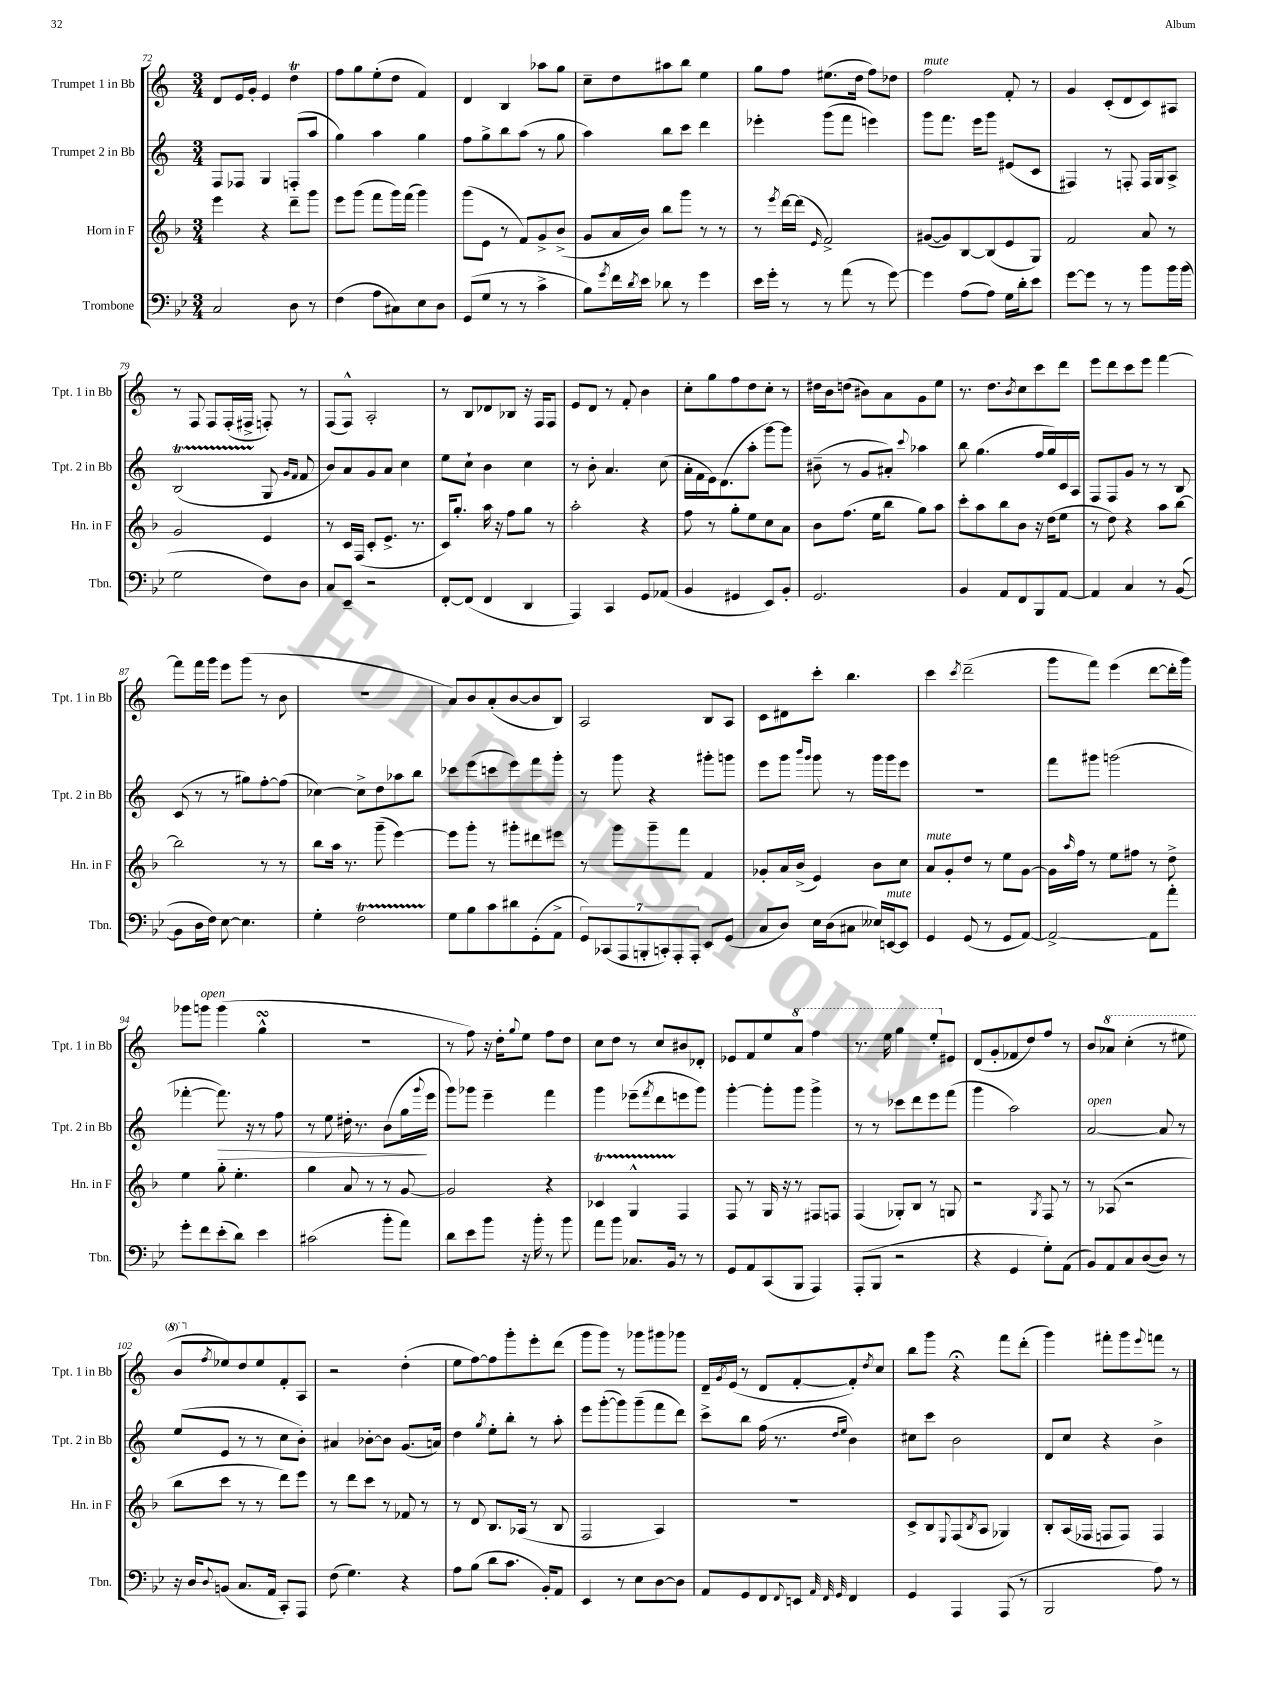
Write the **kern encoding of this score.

**kern	**kern	**kern	**dynam	**kern
*part4	*part3	*part2	*part2	*part1
*staff4	*staff3	*staff2	*staff2	*staff1
*I"Trombone	*I"Horn in F	*I"Trumpet 2 in Bb	*	*I"Trumpet 1 in Bb
*I'Tbn.	*I'Hn. in F	*I'Tpt. 2 in Bb	*	*I'Tpt. 1 in Bb
*clefF4	*clefG2	*clefG2	*	*clefG2
*k[b-e-]	*k[b-]	*k[]	*	*k[]
*M3/4	*M3/4	*M3/4	*	*M3/4
=72	=72	=72	=72	=72
2C/	4eee\	8F/L	.	8d/L
.	.	8F-X/J	.	16e/L
.	.	.	.	16g'/JJ
.	4r	4G/	.	4e/
8D\	8ddd~\L	(8Fn'/L	.	4ddT\
8r	8ggg\J	8aa/J	.	.
=73	=73	=73	=73	=73
(4F\	8eee\L	4gg\)	.	8ff\L
.	(8ggg\J	.	.	8gg\
8A\L	8fff\L	4aa\	.	(8ee'\
8C#X\)	16ggg\L)	.	.	8dd\J
.	(16fff\JJ	.	.	.
8E-\	4ggg\)	4gg\	.	4f/)
8D\J	.	.	.	.
=74	=74	=74	=74	=74
(8GG/L	(8ggg\L	8ff\L	.	4d/
8G/J	8e\J	8gg^\	.	.
8r	8r	8bb\	.	4B/
8r	8f/L)	(8aa\J	.	.
4c^\	8g^/	8r	.	8aa-X\L
.	(8b-^/J	8gg\	.	8gg\J
=75	=75	=75	=75	=75
8B-\L)	8g/L	4aa\)	.	8cc~\L
8qg/	.	.	.	.
16f\L	16a/L	.	.	8dd\
8qd/	.	.	.	.
16e-\JJ	16b-/JJ)	.	.	.
8d-X\	8bb-\L	8bb\L	.	8aa#X\
8r	8ggg\J	8ccc\J	.	8bb\J
4g\	8r	4ddd\	.	4ee\
.	8r	.	.	.
=76	=76	=76	=76	=76
16e-\LL	8r	4eee-X'\	.	8gg\L
16g'\JJ	.	.	.	.
.	8qeee/	.	.	.
8r	[16ddd\LL	.	.	8ff\J
.	(16ddd\JJ]	.	.	.
.	16qqe/	.	.	.
8r	2f^/)	(8ggg\L	.	(8.ee#X\L
(8a\	.	8fff\J	.	.
.	.	.	.	16dd\Jk
8r	.	4eeen\)	.	8ff\L)
[8g\)	.	.	.	8dd-X\J
=77	=77	=77	=77	=77
!	!	!	!	!LO:TX:a:i:t=mute
4g\]	([8g#X/L	8ggg\L	.	2ff\
.	8g#/])	8.fff\J	.	.
(8A\L	[8B-/	.	.	.
.	.	16eee\KL	.	.
8A\J)	(8B-/]	8ggg\J	.	.
16G\LL	8e/	(8e#X/L	.	8f'/
16d'\J	.	.	.	.
8e-\J	8G/J)	8c/J	.	8r
=78	=78	=78	=78	=78
[8g\L	2f/	4F#X/)	.	4g/
8g\J]	.	.	.	.
8r	.	8r	.	(8c'/L
8r	.	8Fn'/	.	8d/
8b-\L	8a/	16F/LL	.	8c/)
.	.	16G/J	.	.
16b-\L	8r	8A^/J	.	8A#X/J
(16b-\JJ	.	.	.	.
!!LO:LB:g=z
=79	=79	=79	=79	=79
2G\	2g/	(2Bt/	.	8r
.	.	.	.	8F/
.	.	.	.	8F/L
.	.	.	.	(16F'/L
.	.	.	.	16F#X^/JJ
8F\L)	4e/	8G/	.	8Fn'/)
.	.	16qqg/LL	.	.
.	.	16qqf/JJ	.	.
8D\J	.	8f/	.	8r
=80	=80	=80	=80	=80
8C/L	8r	8b/L)	.	(8F/L
8EE-~/J	16c/LL	8a/	.	8F^^/J)
.	(16F/JJ	.	.	.
2r	8c'/L	8g/	.	2A'/
.	8.e^/J	8a/J	.	.
.	.	4cc\	.	.
.	8.r	.	.	.
=81	=81	=81	=81	=81
[8FF'/L	16c/KL)	8ee\L	.	8r
.	8.gg'/J	.	.	.
(8FF/J]	.	8cc`\J	.	8B/L
4FF/	16aa\	4b\	.	8d-X/
.	16r	.	.	.
.	8ff\L	.	.	8B-X/J
4DD/	8gg\J	4cc\	.	16r
.	.	.	.	16F/KL
.	8r	.	.	8F/J
=82	=82	=82	=82	=82
4AAA/)	2aa'\	8r	.	8e/L
.	.	8b'\	.	8d/J
4CC/	.	4.a/	.	8r
.	.	.	.	8f'/
8GG/L	4r	.	.	4b\
(8AA-X/J	.	(8cc\	.	.
=83	=83	=83	=83	=83
4BB-/	8ff\	16a'\LL	.	8cc'\L
.	.	16f\	.	.
.	8r	16e\J)	.	8gg\
.	.	(8.d\	.	.
4GG#X/	8gg'\L	.	.	8ff\
.	8ee\	8aa'\J	.	8dd\
8EE-/L)	8cc\	[8ggg\L)	.	8cc'\J
8BB-'/J	8a\J	8ggg\J]	.	8r
=84	=84	=84	=84	=84
2.GG/	8b-\L	(8b#X~\	.	16dd#X\LL
.	.	.	.	16b\J
.	(8.ff\J	8r	.	(8ddn\J
.	.	8g/L	.	8b#X\L)
.	16ee\KL	.	.	.
.	8bb-\J	8a#X'/J)	.	8a\
.	.	8qqccc/	.	.
.	8gg\L)	4aa-X\	.	8g\
.	8aa\J	.	.	8ee\J
=85	=85	=85	=85	=85
4BB-/	8ccc'\L	8bb\	.	8.r
.	8aa\	(4.gg\	.	.
.	.	.	.	8.dd\L
8AA/L	8bb-\	.	.	.
.	.	.	.	8qb/
8FF/	8b-\J	.	.	8cc\
8BBB-/	16r	16ff/LL	.	8ccc\
.	(16dd\KL	16gg/)	.	.
[8AA/J	8ee\J	16c/	.	8ddd\J
.	.	16A/JJ	.	.
=86	=86	=86	=86	=86
4AA/]	8r	8F/L	.	8eee\L
.	8dd\)	8F/	.	8ddd\
4C/	4r	8g/J	.	8ccc\
.	.	8r	.	8eee\J
8r	8aa\L	8r	.	[4fff\
([8BB-/	[8bb-\J	8B/	.	.
!!LO:LB:g=z
=87	=87	=87	=87	=87
8BB-\L]	2bb-\]	(8c/	.	8fff\L]
16D\L	.	8r	.	16fff\L
16F\JJ)	.	.	.	16ggg\JJ
[8E-\	.	8r	.	8eee\L
4.E-\]	.	8gg#X\L)	.	(8ggg\J
.	8r	[8ff'\	.	8r
.	8r	(8ff\J]	.	8b\
=88	=88	=88	=88	=88
4G'\	8bb-\L	[4cc-X\)	.	2.r
.	16aa\Jk	.	.	.
.	8.r	.	.	.
2FT\	.	8cc-^\L]	.	.
.	(8ggg~\	8dd\	.	.
.	[4eee\)	8aa-X\	.	.
.	.	8bb\J	.	.
=89	=89	=89	=89	=89
8G\L	8eee\L]	8ccc-X\L	.	8a/L)
8B-\	8ggg'\J	(8eee\	.	8b/
8c\	8r	8cccn\	.	(8a'/
8d#X\	8ggg#X'\L	8eee\)	.	[8b/
(8GG'\	8ddd#X\	8fff\	.	8b/]
8AA^\J	8eee#X\J	8ggg'\J	.	8B/J)
=90	=90	=90	=90	=90
14GG/L)	8r	8r	.	2A/
(14CC-X/	.	.	.	.
.	8ggg\L	8ggg\	.	.
14AAA/	.	.	.	.
14BBBn'/	.	.	.	.
.	8ggg~\	4r	.	.
14CCn'/)	.	.	.	.
14AAA'/	.	.	.	.
.	8fff\J	.	.	.
14AAA'/J	.	.	.	.
8EE-/L	4f/	8ggg#X'\L	.	8B/L
(8GG/J	.	8gggn\J	.	8A/J
=91	=91	=91	=91	=91
8C/L	8g-X'/L	8eee\L	.	8c\L
8D/J)	16a/L	8ggg\J	.	8d#X\
.	(16b-^/JJ	.	.	.
.	.	16qqbbb/LL	.	.
.	.	16qqggg/JJ	.	.
16E-\LL	4e/)	8ggg\	.	8ccc'\J
(16D\J	.	.	.	.
8C#X\J	.	8r	.	4.bb\
16E--X/LL)	8b-\L	16ggg\LL	.	.
!LO:TX:a:i:t=mute	!	!	!	!
[16EEn/J	.	16ggg\J	.	.
8EE/J]	8cc\J	8eee\J	.	.
=92	=92	=92	=92	=92
!	!LO:TX:a:i:t=mute	!	!	!
4GG/	8a/L	2.r	.	4ccc\
.	8g'/	.	.	.
.	.	.	.	8qccc/
(8GG/	8dd/J	.	.	(2ddd~\
8r	8r	.	.	.
8GG/L	8ee\L	.	.	.
[8AA/J)	[8g\J	.	.	.
=93	=93	=93	=93	=93
2AA^/_	16g\LL]	8fff\L	.	8ggg\L
.	16qqaa/	.	.	.
.	16ff\JJ	.	.	.
.	8r	8ggg#X\J	.	8fff\J)
.	8ee\L	(2gggn\	.	(4eee\
.	8ff#X\J	.	.	.
8AA\L]	8r	.	.	[8ddd\L
8a'\J	8dd^\	.	.	16ddd'\L]
.	.	.	.	16ggg\JJ)
!!LO:LB:g=z
=94	=94	=94	=94	=94
8g'\L	4ee\	[4fff-X'\	.	8ggg-X\L
!	!	!	!	!LO:TX:a:i:t=open
8f\	.	.	.	8gggn\J
!	!	!	!LO:HP:b	!
(8e-'\	8gg'\	8.fff-\])	>	(4ggg\
8d\J)	4.ee'\	.	.	.
.	.	16r	.	.
4e-\	.	8r	.	4ggsSSS^^\
.	.	8ff\	.	.
=95	=95	=95	=95	=95
(2c#X\	4gg\	8r	.	2.r
.	.	8ee\	.	.
.	8a/	16dd#X'\	.	.
.	.	8.r	.	.
.	8r	.	.	.
8b-'\L	8r	(8b\L	.	.
8a\J)	[8g/	16gg\L	.	.
.	.	8qqggg/	.	.
.	.	16eee\JJ	]	.
=96	=96	=96	=96	=96
8d\L	2g/]	8ggg\L)	.	8r
8e-\	.	8ggg-X\J	.	8ff\)
8b-\J	.	4eee~\	.	16r
.	.	.	.	16dd'\KL
.	.	.	.	8qqgg/
16r	.	.	.	8ee\J
16b-'\	.	.	.	.
8r	4r	4fff\	.	8ff\L
8b-\	.	.	.	8dd\J
=97	=97	=97	=97	=97
8a\L	4c-XT/	4ggg\	.	8cc\L
8b-\J	.	.	.	8dd\J
8.C-X/L	4GTTT^^/	(8eee-X~\L	.	8r
.	.	8qfff/	.	.
.	.	8ddd\	.	8cc/L
16BB-/Jk	.	.	.	.
8r	4F/	8eeen\	.	8b#X/
8r	.	8ggg\J)	.	8d-X'/J
=98	=98	=98	=98	=98
8GG/L	8F/	[4ggg'\	.	8e-X/L
8AA/	8r	.	.	8f/
(8CC/	16G/	8ggg'\L]	.	8ee/
.	16r	.	.	.
*	*	*	*	*8va
8BBB-/J	8r	8ggg\J	.	8aa/J
4AAA/)	8F#X/L	4ggg^\	.	4fff\
.	8Fn/J	.	.	.
=99	=99	=99	=99	=99
(8AAA'/L	(4F/	8r	.	8.r
8BBB-/J	.	8r	.	.
.	.	.	.	16eee\
2r	8G-X'/L)	8ccc-X\L	.	4ggg\
.	8B-/J	8ddd\	.	.
.	8r	8eee\	.	8eee'/L
*	*	*	*	*X8va
.	8Gn/	(8fff\J	.	8e#X/J
=100	=100	=100	=100	=100
4r	2r	4ggg\	.	(8d/L
.	.	.	.	8g'/
4GG/	.	2aa\)	.	8f-X/
.	.	.	.	8dd/)
.	8qG/	.	.	.
8G'\L)	8F/	.	.	8ff/J
(8AA\J	8r	.	.	8r
=101	=101	=101	=101	=101
!	!	!LO:TX:a:i:t=open	!	!
8BB-/L)	8r	[2a/	.	8b/L
*	*	*	*	*8va
8AA/	(8A-X/	.	.	8aa-X/J
8C/	2r	.	.	(4ccc'\
([8D/	.	.	.	.
8D/J])	.	8a/]	.	8r
8r	.	8r	.	8eee#X\
!!LO:LB:g=z
=102	=102	=102	=102	=102
16r	8bb-\L	(8ee/L	.	8bb/L
16D/KL	.	.	.	.
*	*	*	*	*X8va
8qqD/	.	.	.	8qff/
(8BBn/J	8ccc\J	8e/J	.	8ee-X/)
8.C/L	8r	8r	.	8dd/
.	8r	8r	.	8ee-/
16AA/Jk	.	.	.	.
8CC'/L)	8ddd\L)	8cc\L	.	8f'/
8AAA/J	8eee\J	8b'\J)	.	8A/J
=103	=103	=103	=103	=103
(8F\	8r	4a#X/	.	2r
4.G\)	8ddd\L	.	.	.
.	8ccc\J	[8b-X'\L	.	.
.	8r	8b-\J]	.	.
4r	8f-X/	(8.g/L	.	(4dd'\
.	8r	.	.	.
.	.	16an/Jk)	.	.
=104	=104	=104	=104	=104
8A\L	8r	4dd\	.	8ee\L
(8B-\J	8d/	.	.	[8ff\)
.	.	8qgg/	.	.
8d\L	8.B-/L	8ee'\L	.	8ff\]
8.c\J	.	8bb'\J	.	8ggg'\
.	(16A-X/Jk	.	.	.
.	8r	8r	.	8eee'\
16BB-'/KL)	.	.	.	.
8AA/J	8B-/	8aa'\	.	(8ddd\J
=105	=105	=105	=105	=105
4EE-/	2F/	8eee\L	.	8ggg\L
.	.	([8ggg'\	.	8ggg\J)
8r	.	8ggg\])	.	8r
8E-\L	.	(8ggg~\	.	8ggg-X\L
[8D\	4A/)	8fff\	.	8ggg#X\
8D\J]	.	8ddd\J)	.	8ggg-X\J
=106	=106	=106	=106	=106
8AA/L	2.r	8ccc^\L	.	16d~/LL
.	.	.	.	8qg/
.	.	.	.	(16e/JJ
8GG/	.	8bb\J	.	8r
8FF/	.	(16ff\	.	8d/L
.	.	8.r	.	.
8qqFF/	.	.	.	.
8EEn/J	.	.	.	[8f'/
32qqAA/	.	.	.	.
32qqFF/	.	16qqdd/LL	.	.
32qqGG/	.	16qqee/JJ	.	.
4FF/	.	4b\)	.	8f'/])
.	.	.	.	8qdd/
.	.	.	.	8cc/J
=107	=107	=107	=107	=107
4GG/	8c^/L	8cc#X\L	.	8bb\L
.	8B-/	8ccc\J	.	8ggg\J
.	8qqE/	.	.	.
4AAA/	(8F/	2b\	.	4r;<
.	8qB-/	.	.	.
.	8A/J	.	.	.
(8AAA/	4G-X/)	.	.	8fff\L
8r	.	.	.	(8ddd'\J
=108	=108	=108	=108	=108
2BBB-/	8B-'/L	8d/L	.	4ggg\)
.	(16A/L	8cc/J	.	.
.	16F-X/JJ	.	.	.
.	8Fn/L	4r	.	8fff#X'\L
.	8F/J)	.	.	8ggg\
.	.	.	.	8qqeee/
8A\)	4F/	4b^\	.	8fffn\J
8r	.	.	.	8r
==	==	==	==	==
*-	*-	*-	*-	*-
